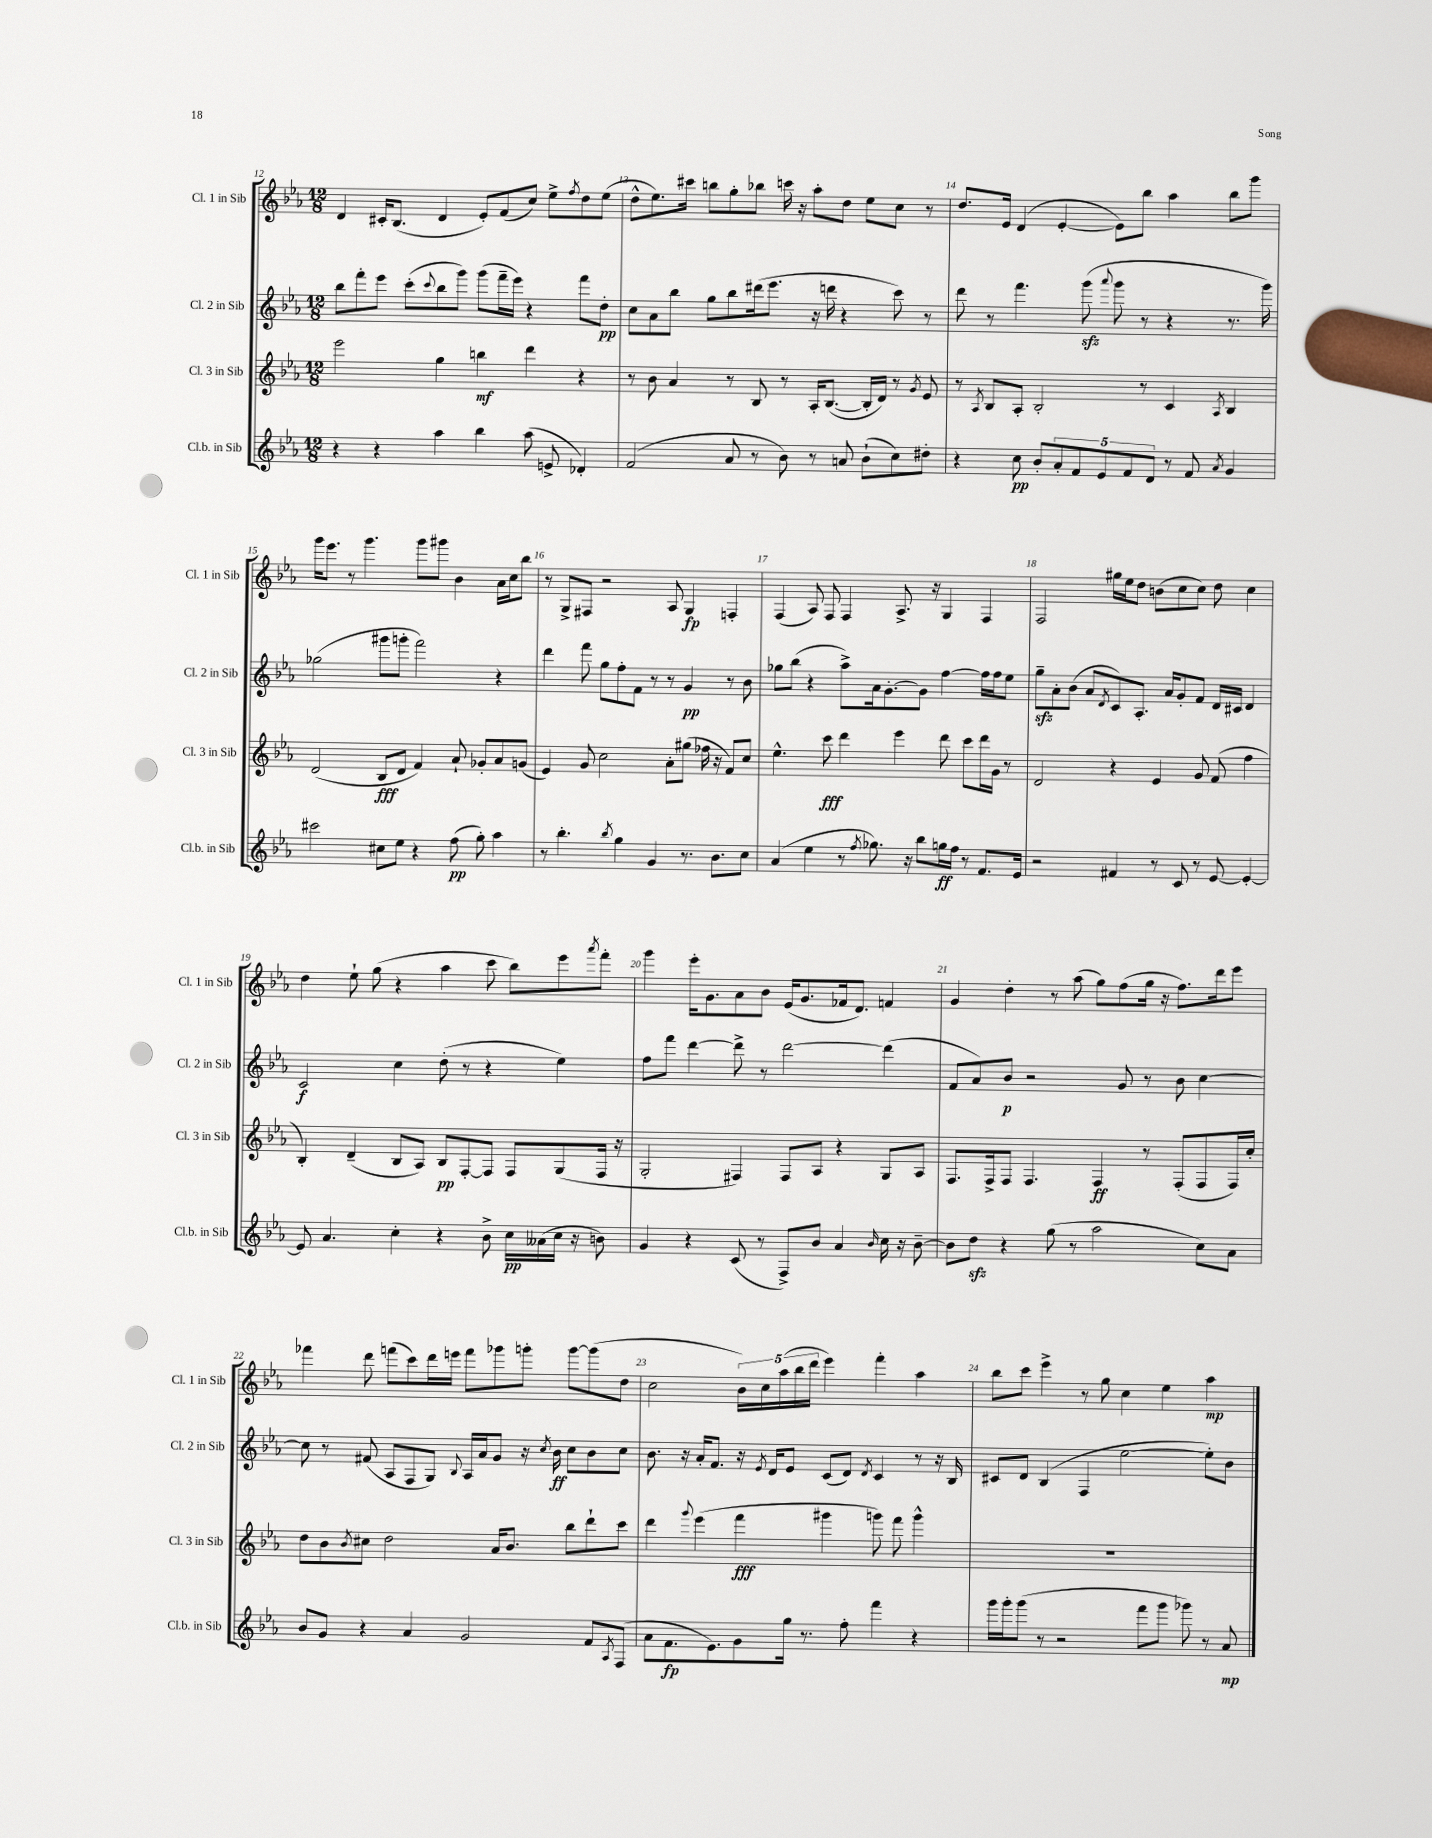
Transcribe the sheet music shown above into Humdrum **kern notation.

**kern	**kern	**kern	**kern
*staff4	*staff3	*staff2	*staff1
*clefG2	*clefG2	*clefG2	*clefG2
*k[b-e-a-]	*k[b-e-a-]	*k[b-e-a-]	*k[b-e-a-]
*M12/8	*M12/8	*M12/8	*M12/8
4r	2eee-\	8bb-\L	4d/
.	.	8fff'\	.
4r	.	8eee-\J	16c#'/LK
.	.	.	(8.B-/J
.	.	(8ccc'\L	.
.	.	8qqccc/	.
4aa-\	4gg\	8bb-\	4d/
.	.	8ggg\J)	.
4bb-\	4bb\	(8ggg\L	8e-'/L)
.	.	16fff~\L	(8f/
.	.	16eee-\JJ)	.
(8aa-\	4ddd\	4r	8cc/J)
8e^/	.	.	8ee-^\L
.	.	.	8qff/
4d-'/)	4r	8fff\L	8dd\
.	.	8dd'\J	(8ee-\J
=	=	=	=
(2f/	8r	8cc\L	8dd^^\L
.	8b-\	8a-\	8.ee-\)
.	4a-/	8bb-\J	.
.	.	.	16ccc#\Jk
.	.	8gg\L	8bb\L
8a-/	8r	8bb-\	8gg'\
8r	8B-/	(16ddd#\k	8bb-\J
.	.	8.eee-\J	.
8b-\)	8r	.	16ccc\
.	.	.	16r
8r	16A-'/LK	16r	8aa-'\L
.	([8.B-/J	16ddd\	.
8a/	.	4r	8dd\J
(8b-`\L	16B-'/]LL	.	8ee-\L
.	16d/JJ)	.	.
8cc\)	8r	8ccc\)	8cc\J
.	8qg/	.	.
8dd#'\J	8e-/	8r	8r
=	=	=	=
4r	8r	8ddd\	8.dd/L
.	8qA-/	.	.
.	8B-/L	8r	.
.	.	.	16e-/Jk
8cc\	8A-'/J	4.fff\	(4d/
8b-'/L	2B-'/	.	.
10a-'/	.	.	[4e-'/
10f/	.	.	.
.	.	(8ggg\	.
10e-/	.	.	.
.	.	8qqaaa-/	.
.	.	8ggg\	8e-\]L)
10f/	.	.	.
.	8r	8r	8bb-\J
10d/J	.	.	.
8r	4c/	4r	4aa-\
8f/	.	.	.
8qa-/	8qA-/	.	.
4g/	4B-/	8.r	8bb-\L
.	.	.	8ggg\J
.	.	16ggg\)	.
=	=	=	=
2ccc#\	(2d/	(2gg-\	16ggg\LK
.	.	.	8.eee-\J
.	.	.	8r
.	.	.	4.ggg\
8cc#\L	8B-/L	8ggg#\L	.
8ee-\J	8d/J	8ggg'\J	.
4r	4f/)	2fff\)	8ggg\L
.	.	.	8ggg#\J
(8ff\	8a-`/	.	4b-\
8gg'\)	8g-'/L	.	.
4aa-\	8a-/	4r	16a-\LL
.	.	.	16cc\J
.	(8g/J	.	8bb-\J
=	=	=	=
8r	4e-/)	4ddd\	8r
4.bb-'\	.	.	8G^/L
.	8g/	8fff\	8F#/J
.	2cc\	8gg\L	2r
8qbb-/	.	.	.
4gg\	.	8ff'\	.
.	.	8f\J	.
4g/	.	8r	.
.	8a-'\L	8r	8A-/
8.r	(8gg#\J	4g/	4G/
.	16ff-\	.	.
8.b-\L	16r	.	.
.	8f/L)	8r	4F'/
8cc\J	8cc/J	8b-\	.
=	=	=	=
(4a-/	4.ee-^^\	8gg-\L	(4F/
.	.	(8bb-\J	.
4ee-\	.	4r	8A-/)
.	8ccc\	.	8F/
8r	4ddd\	8aa-^\L)	4F/
8qff/	.	.	.
8.gg-\)	.	16a-\k	.
.	.	[8.g'\	.
.	4eee-\	.	8.A-^/
16r	.	.	.
8bb-\L	.	8g\]J	.
.	.	.	16r
16gg\L	8ddd\	[4ff\	4G/
16ff\JJ	.	.	.
8r	8ccc\L	.	.
8.f/L	16ddd\L	16ff\]LL	4F/
.	16g\JJ	16ff\J	.
.	8r	8ee-\J	.
16e-/Jk	.	.	.
=	=	=	=
2r	2d/	8gg~\L	2F/
.	.	8a-'\	.
.	.	(8b-\J	.
.	.	8a-/L	.
.	.	8qd/	.
4f#/	4r	8c/)	16gg#\LL
.	.	.	16ee-\J
.	.	8.A-'/J	8dd\J
8r	4e-/	.	(8b\L
.	.	16a-/LK	.
8c/	.	8g'/	8cc\
8r	8g/	8f/J	8cc\J)
[8e-/	(8f/	16d/LL	8dd\
.	.	16c#/JJ	.
4e-'/_	4ff\	4d/	4cc\
=	=	=	=
8e-/]	4B-'/)	2c/	4dd\
4.a-/	.	.	.
.	(4d~/	.	8ee-`\
.	.	.	(8gg\
4cc'\	8B-/L	4cc\	4r
.	8A-/J)	.	.
4r	8B-/L	(8dd'\	4aa-\
.	[8F'/	8r	.
8b-^\	8F/]J	4r	8ccc\
16cc\LL	8F/L	.	8bb-\L)
(16a--\	.	.	.
16cc\JJ	(8G/	4ee-\)	8eee-\
16r	.	.	.
.	.	.	8qaaa-/
8b\)	16F/Jk	.	8fff'\J
.	16r	.	.
=	=	=	=
4g/	2G'/	8ff\L	4ggg\
.	.	8fff\J	.
4r	.	[4ddd\	16eee-'\LK
.	.	.	8.g\
(8c/	4F#/)	8ddd^\]	8a-\
8r	.	8r	8b-\J
8F^/L)	8F#/L	[2ddd\	(16e-/LK
.	.	.	8.g/
8b-/J	8A-/J	.	.
4a-/	4r	.	16f-/k
.	.	.	8.d/J)
16qqb-/	.	.	.
16cc\	8G/L	(4ddd\]	4f/
16r	.	.	.
[8b-~\	8A-/J	.	.
=	=	=	=
8b-\]L	8.F/L	8f/L	4g/
8dd\J	.	8a-/)	.
.	16F^/k	.	.
4r	8F/J	8b-/J	4dd'\
.	4.F/	2r	.
(8gg\	.	.	8r
8r	.	.	(8aa-\
2aa-\	4F/	.	8gg\L)
.	.	8g/	(8ff\
.	8r	8r	16gg\Jk
.	.	.	16r
.	(8F'/L	8b-\	8.ff\L)
8cc\L)	8F/	[4cc\	.
.	.	.	16ddd\k
8a-\J	16F/L)	.	8eee-\J
.	16cc'/JJ	.	.
=	=	=	=
8b-/L	8dd\L	8cc\]	4fff-\
8g/J	8b-\	8r	.
.	8qb-/	.	.
4r	8cc#\J	(8f#/	8ddd\
.	2dd\	8A-/L	(8fff\L
4a-/	.	8F/	8ccc\)
.	.	8G/J)	16ddd\L
.	.	.	16eee\JJ
.	.	8qqB-/	.
2g/	.	16A-/LL	8fff\L
.	.	16a-/J	.
.	16a-/LK	8g/J	8ggg-\
.	8.b-/J	.	.
.	.	16r	8ggg'\J
.	.	8qcc/	.
.	.	16b-\	.
.	8bb-\L	8cc\L	[8ggg\L
8f/L	8ddd`\	8b-\	(8ggg\]
8qA-/	.	.	.
(8F/J	8ccc\J	8cc\J	8dd\J
=	=	=	=
8a-\L	4ddd\	8.b-\	2cc\
8.f\	.	.	.
.	.	16r	.
.	8qqggg/	.	.
.	(4eee-\	16a-'/LK	.
8.e-\)	.	8.f/J	.
8g\	4fff\	16r	20b-\LL)
.	.	.	20cc\
.	.	8qe-/	.
.	.	16d/LK	.
.	.	.	(20aa-\
16gg\Jk	.	8e-/J	.
.	.	.	20bb-\
8.r	.	.	.
.	.	.	20ddd\JJ
.	4ggg#\	(8c/L	4eee-\)
8ff'\	.	8d/J)	.
.	.	8qd/	.
4fff\	8ggg\)	4c/	4fff'\
.	8fff\	.	.
4r	4ggg^^\	8r	4aa-\
.	.	16r	.
.	.	16B-/	.
=	=	=	=
16ggg\LL	1.r	8c#/L	8bb-\L
16ggg'\J	.	.	.
(8ggg\J	.	8d/J	8ccc\J
8r	.	(4B-/	4eee-^\
2r	.	.	.
.	.	4F/	8r
.	.	.	8gg\
.	.	[2ee-\	4cc\
8fff\L	.	.	.
8ggg\J	.	.	4ee-\
8ggg-\)	.	.	.
8r	.	8ee-'\]L)	4aa-\
8a-/	.	8b-\J	.
==	==	==	==
*-	*-	*-	*-
